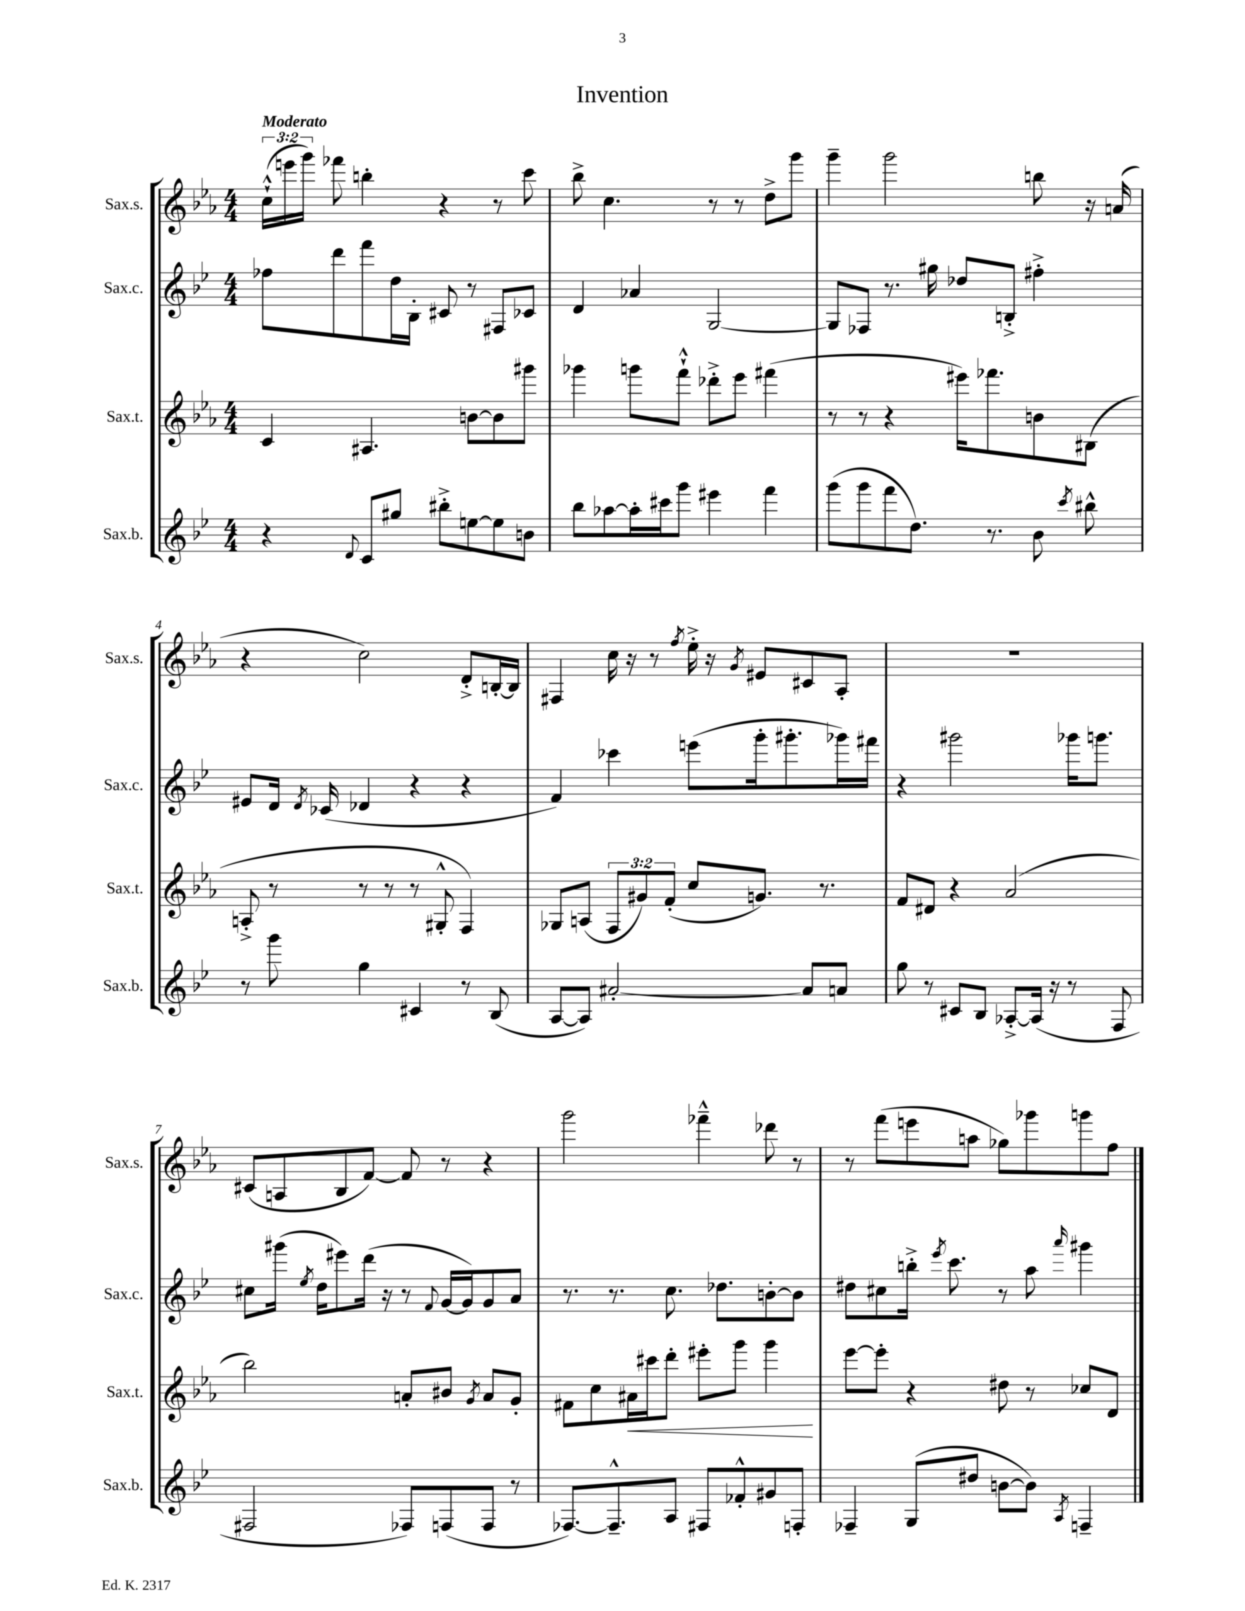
\header { title = "Invention" }
<<
\new StaffGroup <<
\new Staff = "s0" \with { instrumentName = "Sax.s." shortInstrumentName = "Sax.s." } {
    \clef treble \key ees \major \numericTimeSignature \time 4/4 \override Staff.TupletNumber.text = #tuplet-number::calc-fraction-text \tempo "Moderato"
    \autoBeamOff \tuplet 3/2 { c''16[-!-^( e'''16 g'''16]) } fes'''8 b''4-. r4 r8 c'''8 |
    bes''8-> c''4. r8 r8 d''8[-> g'''8] |
    g'''4-- g'''2 b''8 r16 a'16( |
    r4 c''2) d'8[-.-> b16~-. b16] |
    fis4 c''16 r16 r8 \acciaccatura { f''8 } ees''16-.-> r16 \acciaccatura { g'8 } eis'8[ cis'8 aes8]-. |
    R1 |
    cis'8[( a8 bes8 f'8]~) f'8 r8 r4 |
    g'''2 fes'''4---^ des'''8 r8 |
    r8 f'''8[( e'''8 a''8] ges''8[) ges'''8 g'''8 f''8] \bar "|." |
}
\new Staff = "s1" \with { instrumentName = "Sax.c." shortInstrumentName = "Sax.c." } {
    \clef treble \key bes \major \numericTimeSignature \time 4/4
    \autoBeamOff fes''8[ d'''8 f'''8 d''16 bes16]-. cis'8 r8 fis8[ ces'8] |
    d'4 aes'4 g2~ |
    g8[ fes8] r8. gis''16 des''8[ b8]-.-> fis''4-.-> |
    eis'8[ d'16] \acciaccatura { d'8 } ces'16( des'4 r4 r4 |
    f'4) ces'''4 e'''8[( g'''16-. gis'''8.-. ges'''16) fis'''16] |
    r4 gis'''2 ges'''16[ g'''8.] |
    cis''8[ gis'''16]( \acciaccatura { ees''8 } d''16[ eis'''8) d'''16]( r16 r8 \appoggiatura { f'8 } g'16[~ g'16) g'8 a'8] |
    r8. r8. c''8. des''8.[ b'8~-. b'8] |
    dis''8[ cis''8 b''16]-.-> \acciaccatura { ees'''8 } c'''8. r8 a''8 \grace { a'''16 } gis'''4 \bar "|." |
}
\new Staff = "s2" \with { instrumentName = "Sax.t." shortInstrumentName = "Sax.t." } {
    \clef treble \key ees \major \numericTimeSignature \time 4/4 \override Staff.TupletNumber.text = #tuplet-number::calc-fraction-text
    \autoBeamOff c'4 ais4. b'8[~ b'8 gis'''8] |
    ges'''4 g'''8[ f'''8]-!-^ des'''8[-.-> ees'''8] fis'''4( |
    r8 r8 r4 eis'''16[) fes'''8. b'8 bis8]( |
    a8-.-> r8 r8 r8 r8 gis8-.-^ f4) |
    ges8[ a8]( \tuplet 3/2 { f8[ gis'8) f'8]-.( } c''8[ g'8.]) r8. |
    f'8[ dis'8] r4 aes'2( |
    bes''2) a'8[-. bis'8] \acciaccatura { g'8 } a'8[ g'8]-. |
    fis'8[ c''8 ais'16\< cis'''16 d'''8]-. eis'''8[-. g'''8] g'''4\! |
    ees'''8[~ ees'''8]-. r4 dis''8 r8 ces''8[ d'8] \bar "|." |
}
\new Staff = "s3" \with { instrumentName = "Sax.b." shortInstrumentName = "Sax.b." } {
    \clef treble \key bes \major \numericTimeSignature \time 4/4
    \autoBeamOff r4 \appoggiatura { d'8 } c'8[ gis''8] bis''8[-.-> e''8~ e''8 b'8] |
    bes''8[ aes''8~ aes''16-. cis'''16 g'''8] eis'''4 f'''4 |
    g'''8[( g'''8 f'''8 d''8.]) r8. bes'8 \acciaccatura { c'''8 } bis''8-^ |
    r8 g'''8 g''4 cis'4 r8 bes8( |
    a8[~ a8]) ais'2~-. ais'8[ a'8] |
    g''8 r8 cis'8[ bes8] aes8[~-.-> aes16]( r16 r8 f8 |
    fis2 fes8[) f8( f8] r8 |
    fes8.[~) fes8.---^ a8] fis8[ fes'8-.-^ gis'8 f8]-. |
    fes4-- g8[( dis''8] b'8[~ b'8]) \acciaccatura { a8 } f4-- \bar "|." |
}
>>
>>
